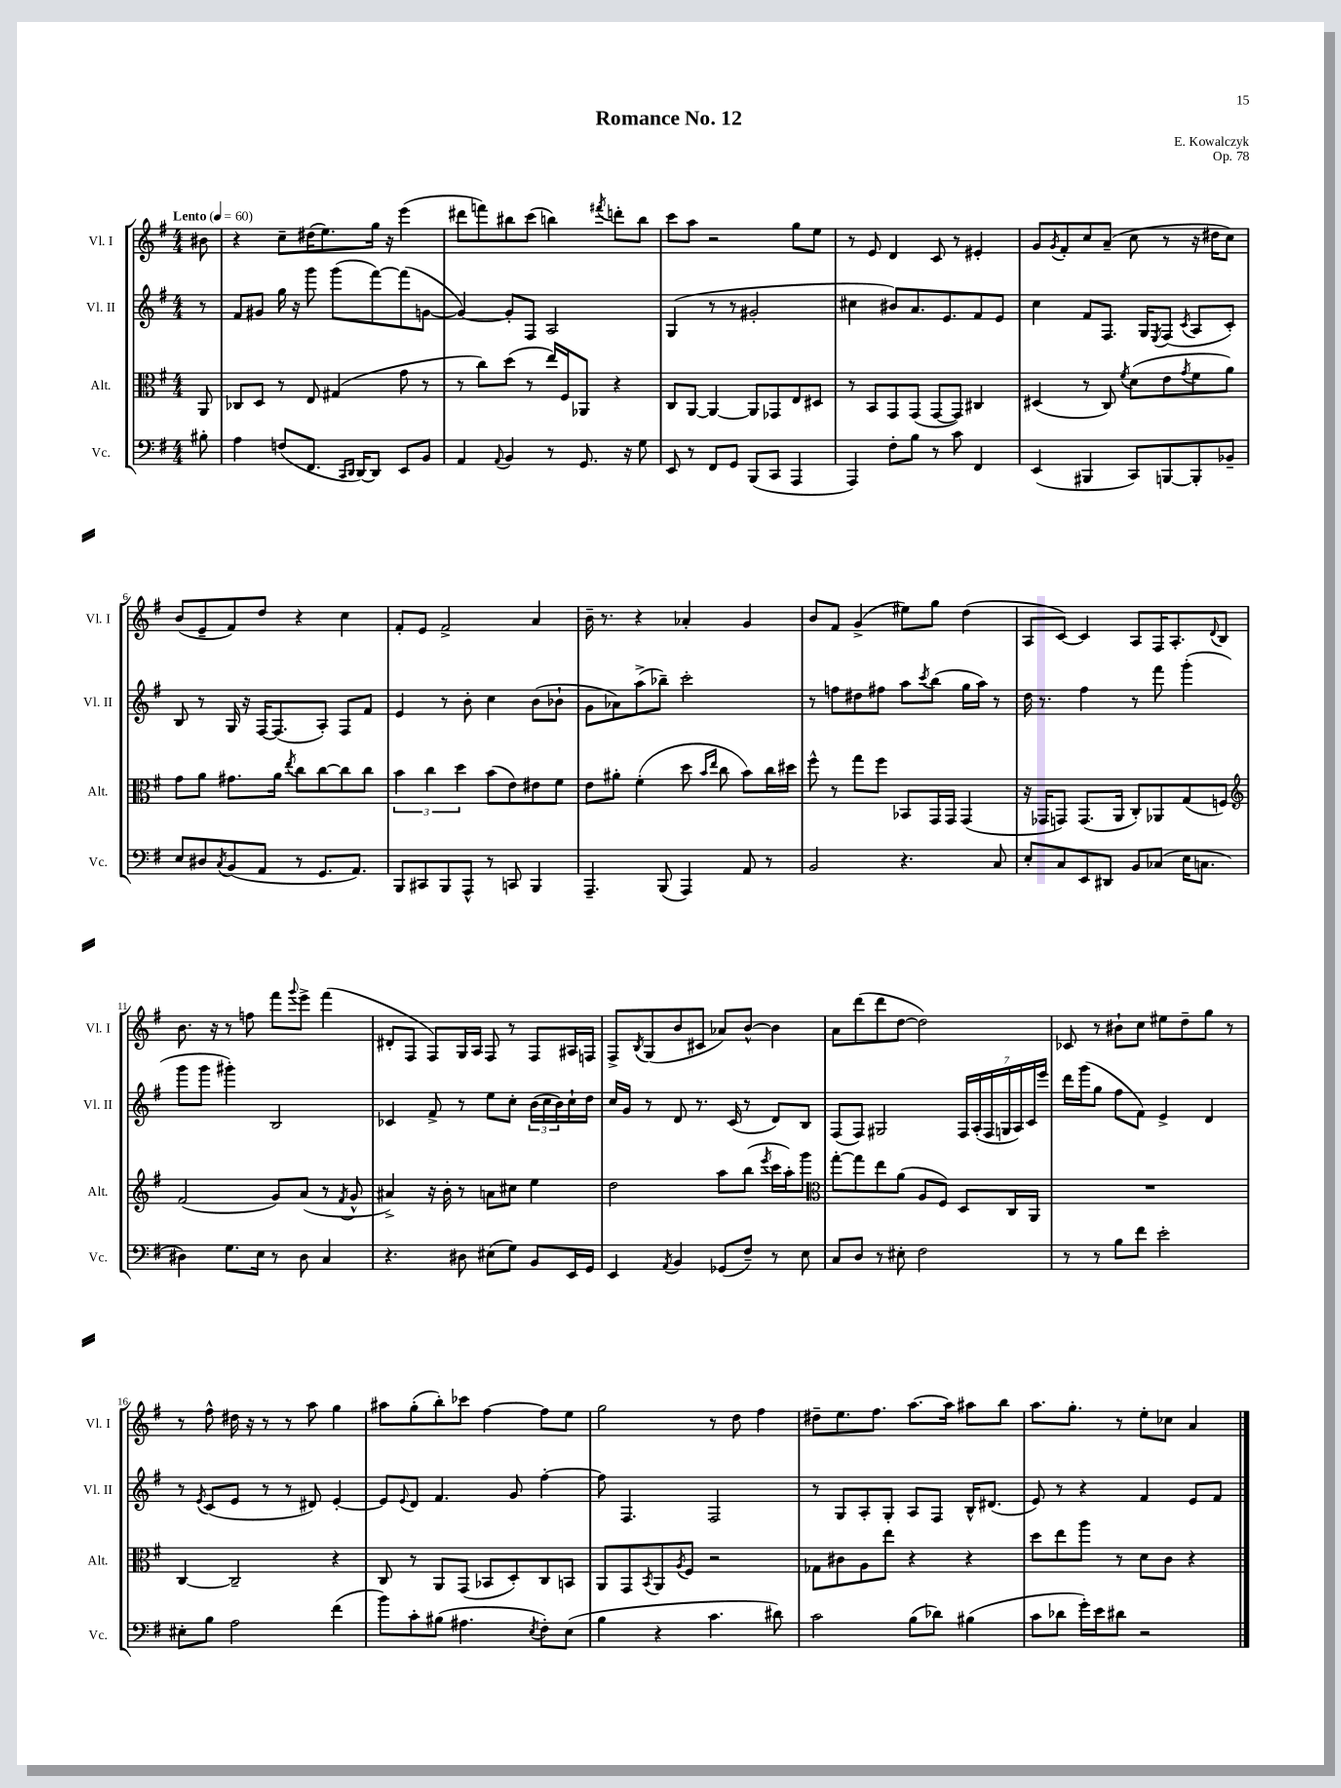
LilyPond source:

\header { title = "Romance No. 12" composer = "E. Kowalczyk" opus = "Op. 78" }
<<
\new StaffGroup <<
\new Staff = "s0" \with { instrumentName = "Vl. I" shortInstrumentName = "Vl. I" } {
    \clef treble \key g \major \numericTimeSignature \time 4/4 \partial 8 \tempo "Lento" 4 = 60
    bis'8 |
    r4 c''8-- dis''16( e''8.) g''16 r16 e'''4( |
    dis'''8 f'''8) bis''8 c'''8( b''4) \acciaccatura { fis'''8 } d'''8-. b''8 |
    c'''8 a''8 r2 g''8 e''8 |
    r8 e'8 d'4 c'8 r8 eis'4-. |
    g'8 \acciaccatura { g'8 } fis'8-. c''8 a'8--( c''8 r8 r16 dis''16 c''8) |
    b'8( e'8-- fis'8) d''8 r4 c''4 |
    fis'8-. e'8 fis'2-> a'4 |
    b'16-- r8. r4 aes'4-. g'4 |
    b'8 fis'8 g'4->( eis''8) g''8 d''4( |
    a8 c'8~) c'4 a8 fis16 a8.-. \appoggiatura { d'8 } b8 |
    b'8. r16 r8 f''8 fis'''8 \appoggiatura { g'''8 } e'''8-> fis'''4( |
    dis'8-. fis8 fis8) g16 a16 fis8 r8 fis8 ais16 f16 |
    fis8-> \acciaccatura { b8 } g8( b'8 cis'8 aes'8) b'8~-^ b'4 |
    a'8 d'''8( d'''8 d''8~ d''2) |
    ces'8 r8 bis'8-! c''8 eis''8 d''8-- g''8 r8 |
    r8 fis''8-^ dis''16 r16 r8 r8 a''8 g''4 |
    ais''8 g''8-.( b''8-.) ces'''8 fis''4~ fis''8 e''8 |
    g''2 r8 d''8 fis''4 |
    dis''8-- e''8. fis''8. a''8.~ a''16 ais''8 b''8 |
    a''8. g''8.-. r8 e''8-. ces''8 a'4 \bar "|." |
}
\new Staff = "s1" \with { instrumentName = "Vl. II" shortInstrumentName = "Vl. II" } {
    \clef treble \key g \major \numericTimeSignature \time 4/4 \partial 8
    r8 |
    fis'8 gis'8 g''16 r16 g'''8 g'''8( fis'''8~) fis'''8( g'8~ |
    g'4~) g'8-. fis8 a2 |
    g4( r8 r8 gis'2-. |
    cis''4 bis'8) a'8. e'8. fis'8 e'8 |
    c''4 fis'8 fis8. g16 \acciaccatura { e8 } fis8( \acciaccatura { c'8 } a8 c'8-.) |
    b8 r8 g16 r16 fis16~ fis8.( a8-.) fis8 fis'8 |
    e'4 r8 b'8-. c''4 b'8( bes'8-! |
    g'8 aes'8) a''8->( bes''8--) c'''2-. |
    r8 f''8 dis''8 fis''8 a''8 \acciaccatura { c'''8 } b''8( g''16 a''16) r8 |
    d''16 r8. fis''4 r8 fis'''8 g'''4-.( |
    g'''8 g'''8 gis'''4-.) b2 |
    ces'4 fis'8-> r8 e''8 c''8-. \tuplet 3/2 { b'16( c''16 b'16) } c''16-! d''16 |
    c''16 g'16 r8 d'8 r8. c'16( r8 d'8) b8 |
    fis8( fis8) gis2 \tuplet 7/4 { fis16 a16-.( fis16 g16 a16) c'16 e'''16 } |
    d'''16 g'''16( g''8 fis''8 fis'8) e'4-> d'4 |
    r8 \acciaccatura { e'8 } c'8( e'8 r8 r8 dis'8) e'4~-. |
    e'8 \appoggiatura { e'8 } d'8 fis'4. g'8 fis''4~-. |
    fis''8 fis4. fis2 |
    r8 g8 a8-. g8-. a8 fis8 b16-^ dis'8.( |
    e'8) r8 r4 fis'4 e'8 fis'8 \bar "|." |
}
\new Staff = "s2" \with { instrumentName = "Alt." shortInstrumentName = "Alt." } {
    \clef alto \key g \major \numericTimeSignature \time 4/4 \partial 8
    a,8 |
    ces8 d8 r8 e8 gis4( g'8 r8 |
    r8 c''8) d''8( r8 e''16) fis16 aes,8 r4 |
    c8 a,8~ a,4~ a,8 ges,8 e8 dis8 |
    r8 b,8 g,8 g,8( g,8~ g,8) cis4 |
    dis4( r8 c8) \acciaccatura { fis'8 } d'8( e'8 \acciaccatura { g'8 } fis'8 a'8) |
    g'8 a'8 gis'8. a'16 \acciaccatura { e''8 } c''8 c''8~ c''8 c''8 |
    \tuplet 3/2 { b'4 c''4 d''4 } b'8( e'8) eis'8 fis'8 |
    e'8 ais'8-. fis'4-.( d''8 \grace { b'16 e''16 } c''8 b'8) c''16 dis''16 |
    fis''8-^ r8 g''8 fis''8 bes,8 g,16 g,16 g,4( |
    r16 ges,16 g,8) g,8.( a,16 c8-.) aes,8 g8( f8) |
    \clef treble fis'2( g'8) a'8( r8 \acciaccatura { fis'8 } g'8-^ |
    ais'4->) r16 b'16-. r8 a'8 cis''8 e''4 |
    d''2 a''8 b''8( \acciaccatura { e'''8 } c'''16 a''16-.) g'''8 |
    \clef alto g''8~-. g''8 e''8 a'8( a8 fis8) d8 c16 a,16 |
    R1 |
    c4~ c2-- r4 |
    c8 r8 a,8 g,8( bes,8 d8-.) c8 b,8 |
    a,8 g,8 \acciaccatura { b,8 } a,8 \acciaccatura { a8 } fis8 r2 |
    ges8 cis'8 a8 e''8 r4 r4 |
    d''8 e''8 a''8 r8 d'8 c'8 r4 \bar "|." |
}
\new Staff = "s3" \with { instrumentName = "Vc." shortInstrumentName = "Vc." } {
    \clef bass \key g \major \numericTimeSignature \time 4/4 \partial 8
    bis8-. |
    a4 f8( fis,8. \grace { c,16 d,16 } d,16~) d,8 e,8 b,8 |
    a,4 \appoggiatura { a,8 } b,4 r8 g,8. r16 g8 |
    e,8 r8 fis,8 g,8 b,,8( c,8 a,,4 |
    a,,4) fis8-. b8 r8 c'8 fis,4 |
    e,4( bis,,4 c,8) b,,8~ b,,8-. bes,8-- |
    e8 dis8 \acciaccatura { c8 } b,8( a,8 r8 g,8. a,8.) |
    b,,8 cis,8 b,,8 a,,8-^ r8 c,8 b,,4 |
    a,,4.-- b,,8( a,,4) a,8 r8 |
    b,2 r4. c8 |
    e8-. c8 e,8 dis,8 b,8 ces8( e16 c8. |
    dis4) g8. e16 r8 dis8 c4 |
    r4. dis8 eis8( g8) b,8 e,16 g,16 |
    e,4 \acciaccatura { a,8 } b,4 ges,8( fis8--) r8 e8 |
    c8 d8 r8 eis8-. fis2 |
    r8 r8 b8 fis'8 e'2-. |
    eis8-. b8 a2 fis'4( |
    b'8) c'8-. bis8( ais4. \acciaccatura { e8 } fis8-.) e8( |
    b4 r4 c'4. dis'8) |
    c'2 b8( des'8) bis4( |
    c'8 des'8 g'16-.) e'16 dis'8 r2 \bar "|." |
}
>>
>>
